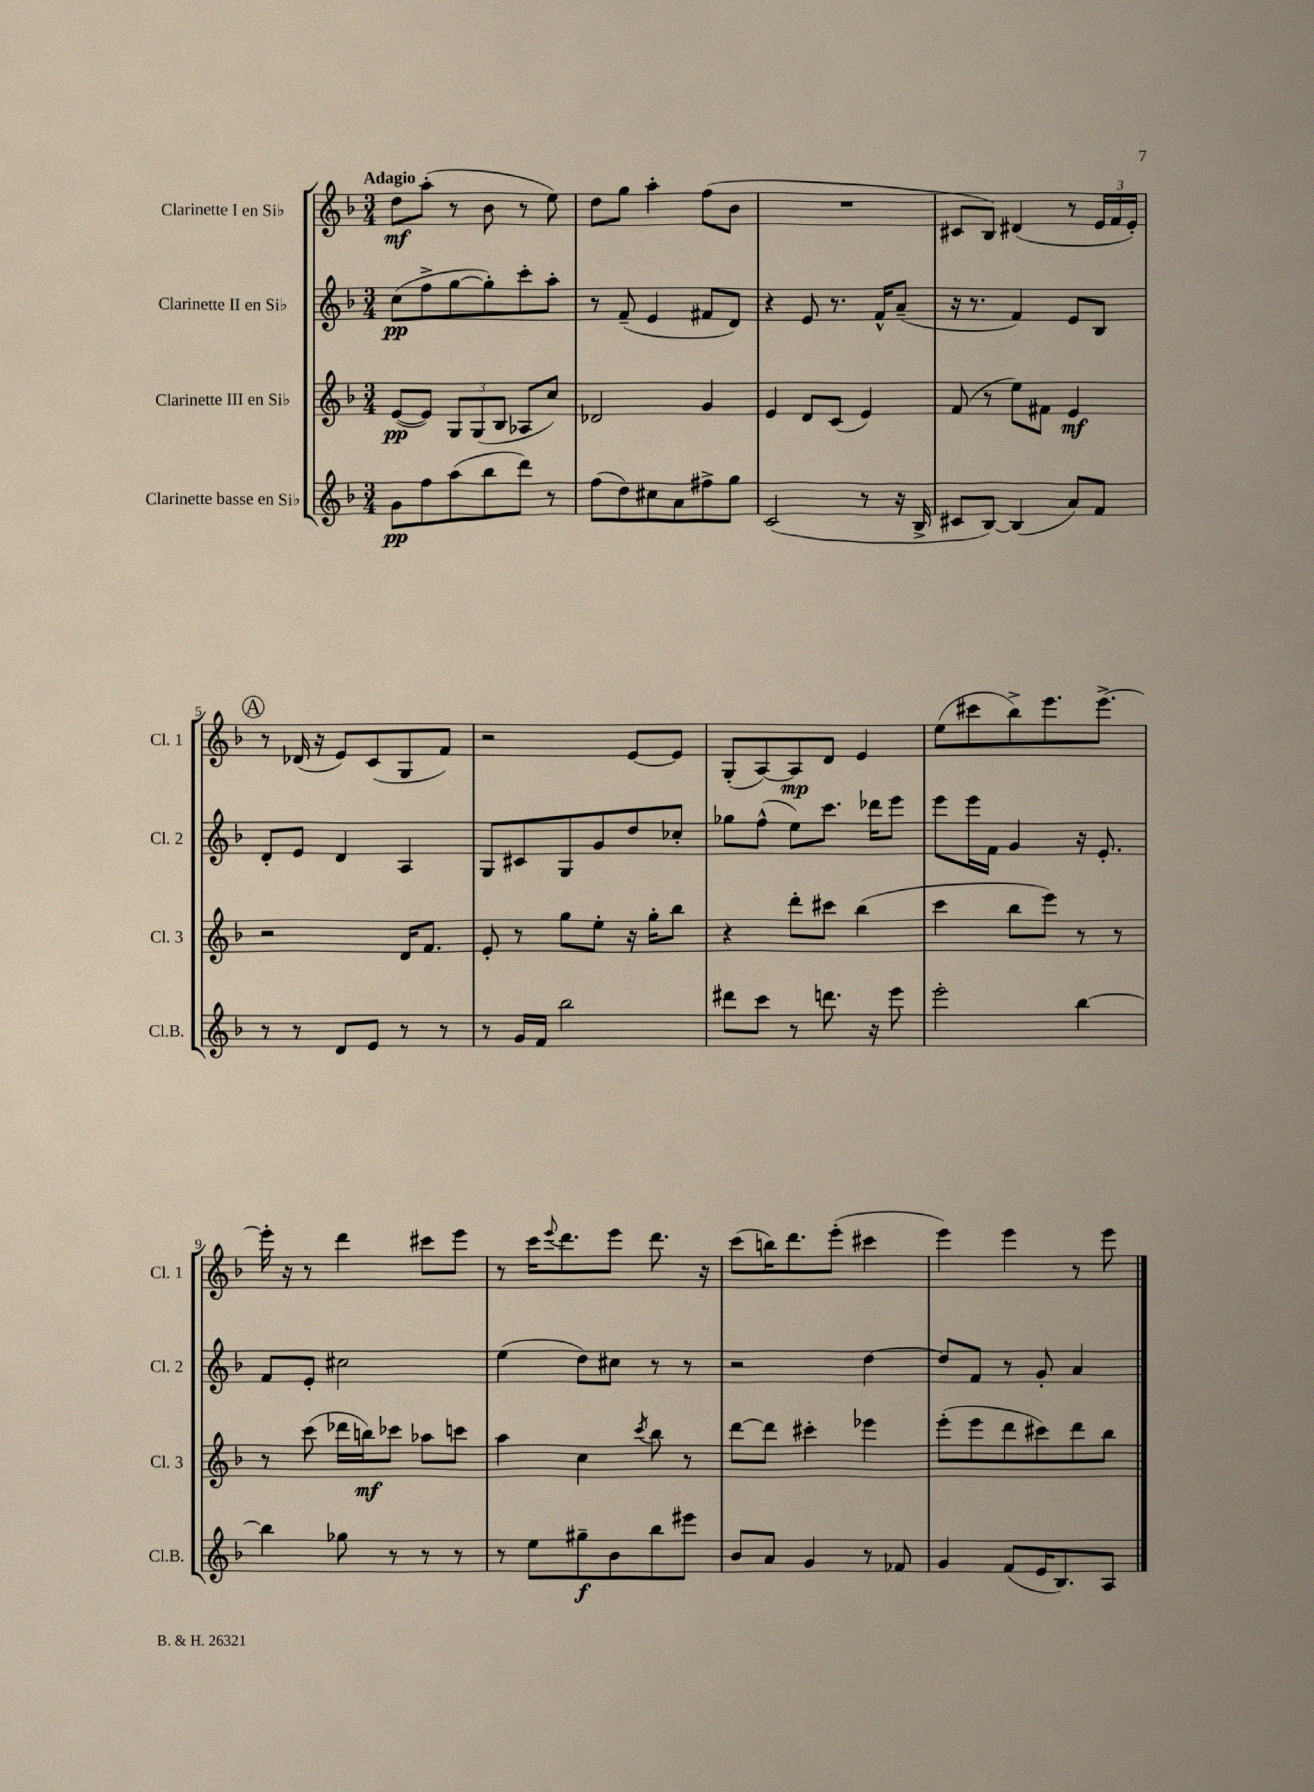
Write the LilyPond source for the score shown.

<<
\new StaffGroup <<
\new Staff = "s0" \with { instrumentName = "Clarinette I en Sib" shortInstrumentName = "Cl. 1" } {
    \clef treble \key f \major \numericTimeSignature \time 3/4 \tempo "Adagio"
    d''8\mf a''8-.( r8 bes'8 r8 e''8) |
    d''8 g''8 a''4-. f''8( bes'8 |
    R2. |
    cis'8 bes8) dis'4( r8 \tuplet 3/2 { e'16 f'16 e'16-.) } |
    \mark \markup { \circle "A" } r8 des'16( r16 e'8) c'8( g8 f'8) |
    r2 e'8~ e'8 |
    g8-.( a8~) a8\mp d'8 e'4 |
    e''8( cis'''8 bes''8->) e'''8. e'''8.~-> |
    e'''16-. r16 r8 d'''4 cis'''8 e'''8 |
    r8 c'''16 \appoggiatura { e'''8 } d'''8. e'''8 d'''8. r16 |
    c'''8( b''16) d'''8. e'''8-.( cis'''4 |
    e'''4) e'''4 r8 e'''8 \bar "|." |
}
\new Staff = "s1" \with { instrumentName = "Clarinette II en Sib" shortInstrumentName = "Cl. 2" } {
    \clef treble \key f \major \numericTimeSignature \time 3/4
    c''8\pp( f''8-> g''8~ g''8-.) c'''8-. a''8-. |
    r8 f'8--( e'4 fis'8 d'8) |
    r4 e'8 r8. f'16-^ a'8--( |
    r16 r8. f'4) e'8 bes8 |
    \mark \markup { \circle "A" } d'8-. e'8 d'4 a4 |
    g8 cis'8 g8 g'8 d''8 ces''8-. |
    ges''8 f''8-^( e''8) c'''8. des'''16 e'''8 |
    e'''8 e'''16 f'16 g'4 r16 e'8.-. |
    f'8 e'8-. cis''2 |
    e''4( d''8) cis''8 r8 r8 |
    r2 d''4~ |
    d''8 f'8 r8 g'8-. a'4 \bar "|." |
}
\new Staff = "s2" \with { instrumentName = "Clarinette III en Sib" shortInstrumentName = "Cl. 3" } {
    \clef treble \key f \major \numericTimeSignature \time 3/4
    e'8~\pp( e'8) \tuplet 3/2 { g8 g8( bes8 } aes8 c''8) |
    des'2 g'4 |
    e'4 d'8 c'8( e'4) |
    f'8( r8 e''8) fis'8 e'4\mf |
    \mark \markup { \circle "A" } r2 d'16 f'8. |
    e'8-. r8 g''8 e''8-. r16 g''16-. bes''8 |
    r4 d'''8-. cis'''8 bes''4( |
    c'''4 bes''8 e'''8) r8 r8 |
    r8 c'''8( des'''16 b''16\mf) ces'''8 aes''8 c'''8 |
    a''4 c''4 \acciaccatura { c'''8 } bes''8 r8 |
    d'''8~ d'''8 cis'''4-. ees'''4 |
    e'''8-.( e'''8 d'''8 cis'''8) d'''8 bes''8 \bar "|." |
}
\new Staff = "s3" \with { instrumentName = "Clarinette basse en Sib" shortInstrumentName = "Cl.B." } {
    \clef treble \key f \major \numericTimeSignature \time 3/4
    g'8\pp f''8 a''8( bes''8 d'''8) r8 |
    f''8( d''8) cis''8 a'8 fis''8-> g''8 |
    c'2( r8 r16 bes16-> |
    cis'8 bes8~) bes4( a'8) f'8 |
    \mark \markup { \circle "A" } r8 r8 d'8 e'8 r8 r8 |
    r8 g'16 f'16 bes''2 |
    dis'''8 c'''8 r8 d'''8. r16 e'''8 |
    e'''2-. bes''4~ |
    bes''4 ges''8 r8 r8 r8 |
    r8 e''8 gis''8--\f bes'8 bes''8 eis'''8 |
    bes'8 a'8 g'4 r8 fes'8 |
    g'4 f'8( e'16 bes8.) a8 \bar "|." |
}
>>
>>
